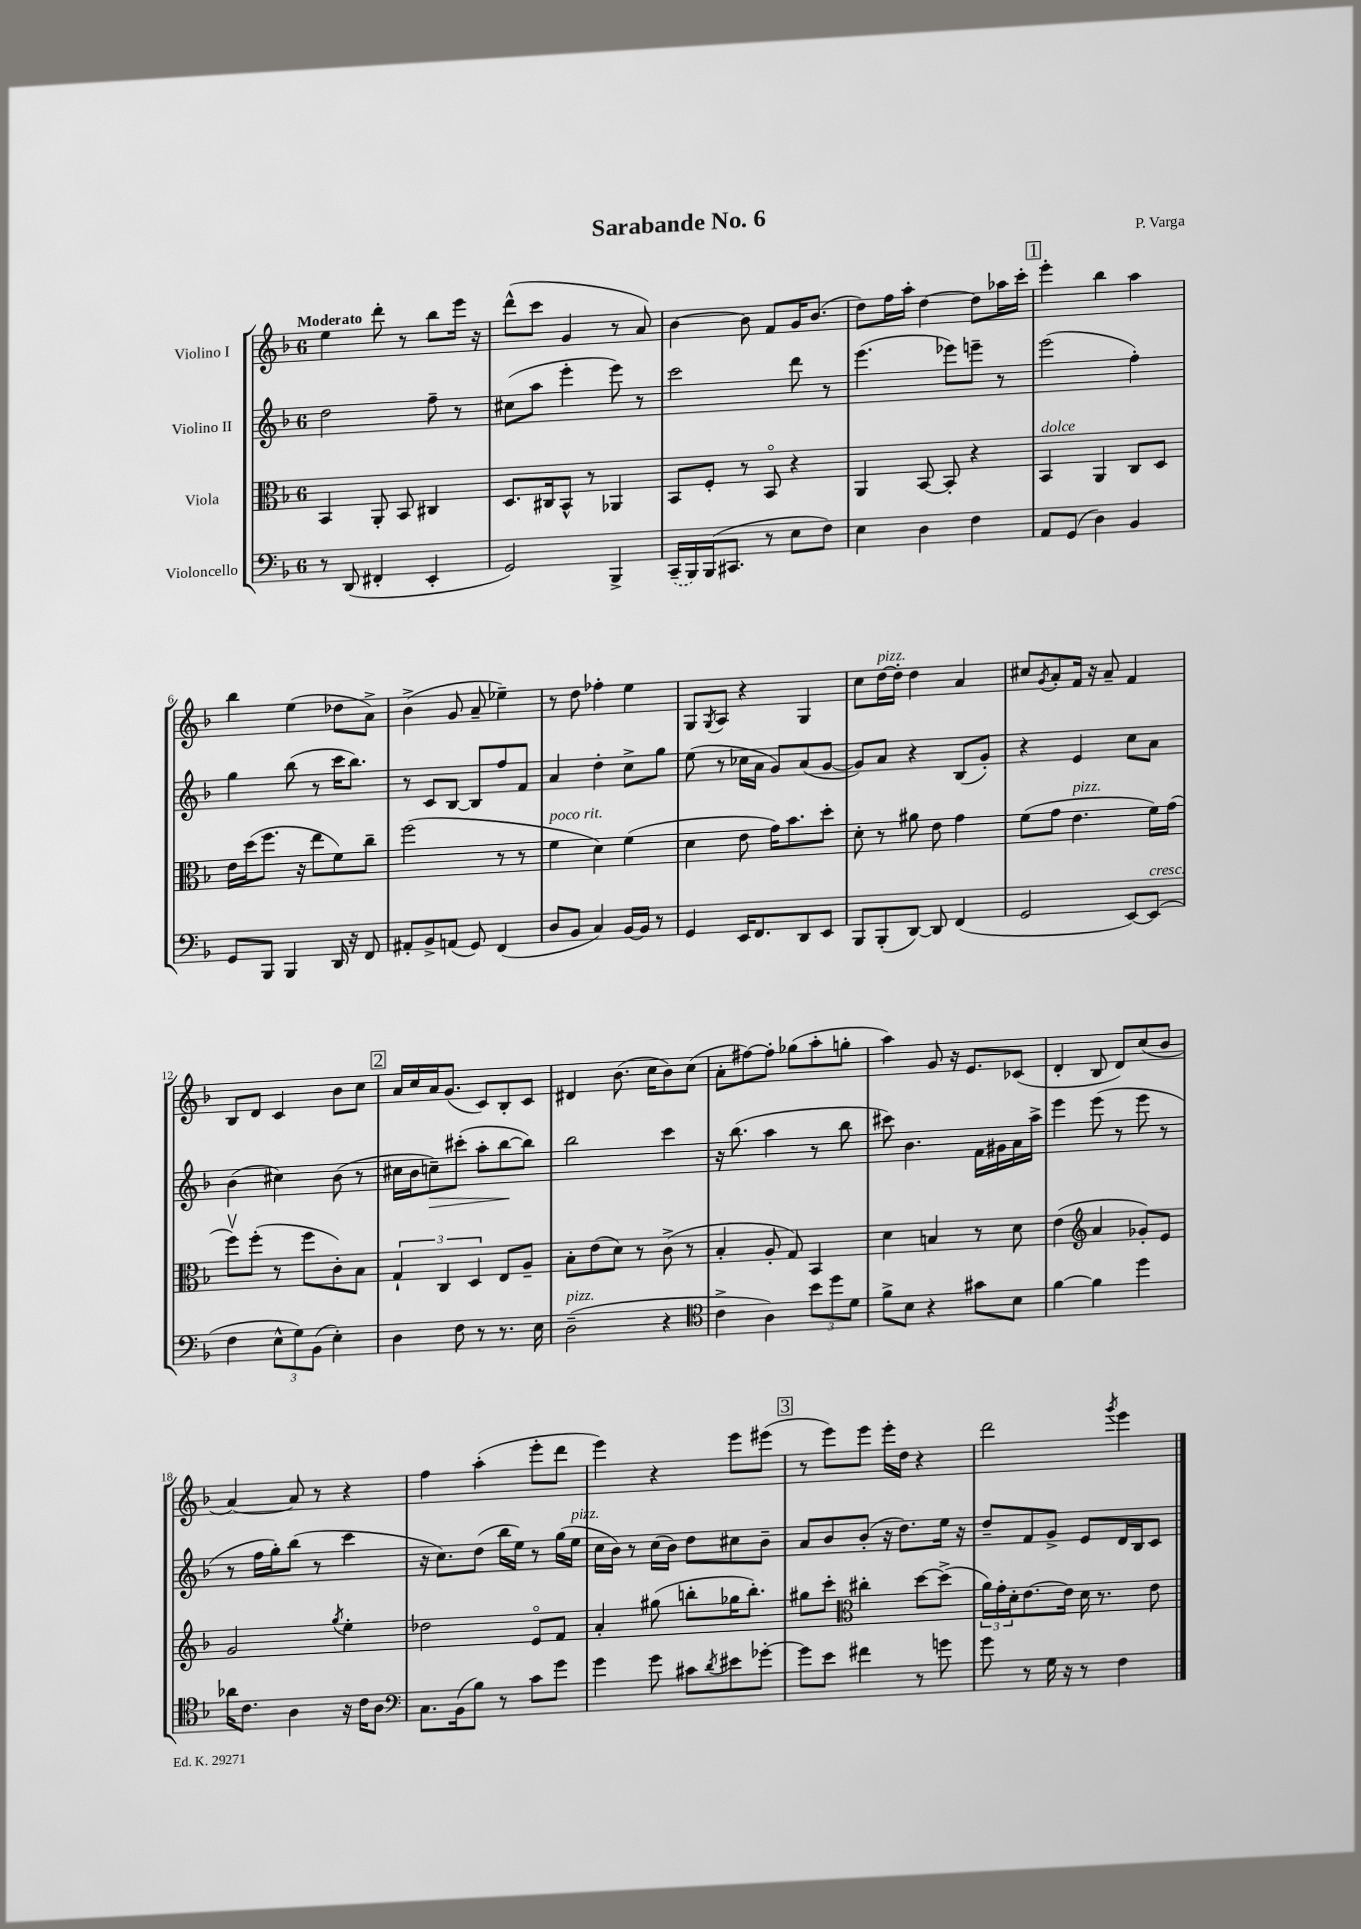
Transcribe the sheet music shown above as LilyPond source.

\header { title = "Sarabande No. 6" composer = "P. Varga" }
<<
\new StaffGroup <<
\new Staff = "s0" \with { instrumentName = "Violino I" } {
    \clef treble \key f \major \once \override Staff.TimeSignature.style = #'single-digit \time 6/8 \tempo "Moderato"
    e''4 d'''8-. r8 bes''8 e'''16 r16 |
    d'''8-^( c'''8 g'4 r8 a'8) |
    bes'4~ bes'8 f'8 g'16 bes'8.( |
    d''8) f''16 a''16-. d''4~ d''8 aes''16 c'''16-. |
    \mark \markup { \box "1" } e'''4-. bes''4 a''4 |
    bes''4 e''4( des''8 a'8->) |
    bes'4->( g'8 a'8-- ees''4--) |
    r8 d''8 fes''4-. e''4 |
    g8 \acciaccatura { g8 } a8 r4 g4 |
    c''8 d''16~^\markup { \italic "pizz." } d''16-. d''4 a'4 |
    cis''8 \acciaccatura { g'8 } a'8-. f'16 r16 a'8-- f'4 |
    bes8 d'8 c'4 bes'8 c''8 |
    \mark \markup { \box "2" } a'16 c''16 a'16 g'8.( c'8) bes8-. c'8 |
    dis'4 bes'8.( c''16 bes'8) c''8( |
    a'8-. fis''8~) fis''8-. ges''8( a''8-. g''8-. |
    a''4) g'8 r16 e'8. ces'8( |
    d'4-. bes8 d'8) c''8( bes'8 |
    a'4~) a'8 r8 r4 |
    f''4 a''4-.( e'''8-. d'''8 |
    e'''4) r4 e'''8 eis'''8( |
    \mark \markup { \box "3" } r8 e'''8) e'''8 e'''16-. d''16 r4 |
    d'''2 \acciaccatura { g'''8 } e'''4 \bar "|." |
}
\new Staff = "s1" \with { instrumentName = "Violino II" } {
    \clef treble \key f \major \once \override Staff.TimeSignature.style = #'single-digit \time 6/8
    d''2 f''8-- r8 |
    cis''8( a''8 e'''4-. e'''8) r8 |
    c'''2 d'''8 r8 |
    e'''4.( ees'''8) e'''8-- r8 |
    \mark \markup { \box "1" } e'''2( f''4-.) |
    g''4 bes''8( r8 c'''16 bes''8.) |
    r8 c'8 bes8~ bes8 f''8 f'8 |
    a'4 d''4-. c''8-> g''8 |
    e''8( r8 ces''16 a'16 g'8) a'8( g'8~ |
    g'8) a'8 r4 bes8( g'8-.) |
    r4 e'4 c''8 a'8 |
    bes'4( cis''4) bes'8( r8 |
    \mark \markup { \box "2" } cis''16 bes'16 c''8--\>) cis'''8-.( a''8-. bes''8~\! bes''8) |
    bes''2 c'''4 |
    r16 bes''8.( a''4 r8 bes''8 |
    cis'''8) bes'4. f'16 gis'16 a'16 a''16-> |
    e'''4 e'''8( r8 e'''8 r8 |
    r8 f''16 g''16-.) bes''8( r8 c'''4 |
    r16 c''8.) d''8( bes''16 e''16) r8 g''16( e''16^\markup { \italic "pizz." } |
    c''16 bes'16) r8 c''16( bes'16) d''8 cis''8 bes'8-- |
    \mark \markup { \box "3" } a'8 bes'8 bes'8-.( r16 d''8.) e''16 r16 |
    d''8-- f'8 g'8-> e'8 d'16 bes16 c'8 \bar "|." |
}
\new Staff = "s2" \with { instrumentName = "Viola" } {
    \clef alto \key f \major \once \override Staff.TimeSignature.style = #'single-digit \time 6/8
    bes,4 a,8-. bes,8 cis4 |
    d8. cis16 bes,8-^ r8 aes,4 |
    bes,8 f8-. r8 bes,8\flageolet r4 |
    a,4 bes,8~ bes,8-. r4 |
    \mark \markup { \box "1" } bes,4^\markup { \italic "dolce" } a,4 c8 d8 |
    e'16 d''16( f''8. r16 e''8 f'8) c''8-- |
    f''2( r8 r8 |
    f'4^\markup { \italic "poco rit." } d'4) f'4( |
    d'4 e'8 g'16) bes'8. d''8-. |
    d'8-. r8 ais'8 e'8 g'4 |
    f'8( g'8 e'4.^\markup { \italic "pizz." } f'16) g'16( |
    f''8\upbow) f''8-.( r8 f''8 c'8-.) bes8 |
    \mark \markup { \box "2" } \tuplet 3/2 { g4-! c4 d4 } e8 a8-- |
    bes8-. e'8( d'8) r8 c'8->( r8 |
    bes4-. a8-. g8) bes,4 |
    d'4 b4 r8 d'8 |
    e'4( \clef treble a'4 ges'8-.) e'8 |
    g'2 \acciaccatura { g''8 } e''4-. |
    des''2 e'8\flageolet f'8 |
    a'4-. gis''8( b''8-. ges''16 b''8.-.) |
    \mark \markup { \box "3" } gis''8 c'''8-. \clef alto cis''4-. d''8~ d''8->( |
    \tuplet 3/2 { a'16) g'16-. d'16-. } e'8.~ e'16 d'16 r8. e'8 \bar "|." |
}
\new Staff = "s3" \with { instrumentName = "Violoncello" } {
    \clef bass \key f \major \once \override Staff.TimeSignature.style = #'single-digit \time 6/8
    r8 d,8( fis,4-. e,4-. |
    g,2) bes,,4-> |
    \once \slurDashed c,16--( bes,,16) bes,,16( cis,8. r8 e8 f8) |
    e4 d4 f4 |
    \mark \markup { \box "1" } a,8 g,8( d4) bes,4 |
    g,8 bes,,8 bes,,4 d,16 r16 f,8 |
    ais,8-. bes,8-> a,8( g,8) f,4( |
    d8 bes,8 c4) bes,16~ bes,16 r8 |
    g,4 e,16 f,8. d,8 e,8 |
    bes,,8 bes,,8-.( d,8~) d,8 f,4( |
    g,2 e,8~) e,8^\markup { \italic "cresc." }( |
    f4 \tuplet 3/2 { e8-^ g8) bes,8( } e4-.) |
    \mark \markup { \box "2" } d4 f8 r8 r8. e16 |
    d2--^\markup { \italic "pizz." }( r4 |
    \clef tenor c'4-> a4) \tuplet 3/2 { bes'8 d''8 d'8 } |
    f'8-> bes8 r4 gis'8 bes8 |
    f'4~ f'4 d''4 |
    aes'16 c'8. a4 r16 c'16 a8 |
    \clef bass c8. bes,16( bes8) r8 c'8 g'8 |
    g'4 g'8 cis'8 \acciaccatura { d'8 } eis'8 ges'8~-. |
    \mark \markup { \box "3" } ges'8 e'8 fis'4 r8 g'8 |
    g'8 r8 g16 r16 r8 f4 \bar "|." |
}
>>
>>
